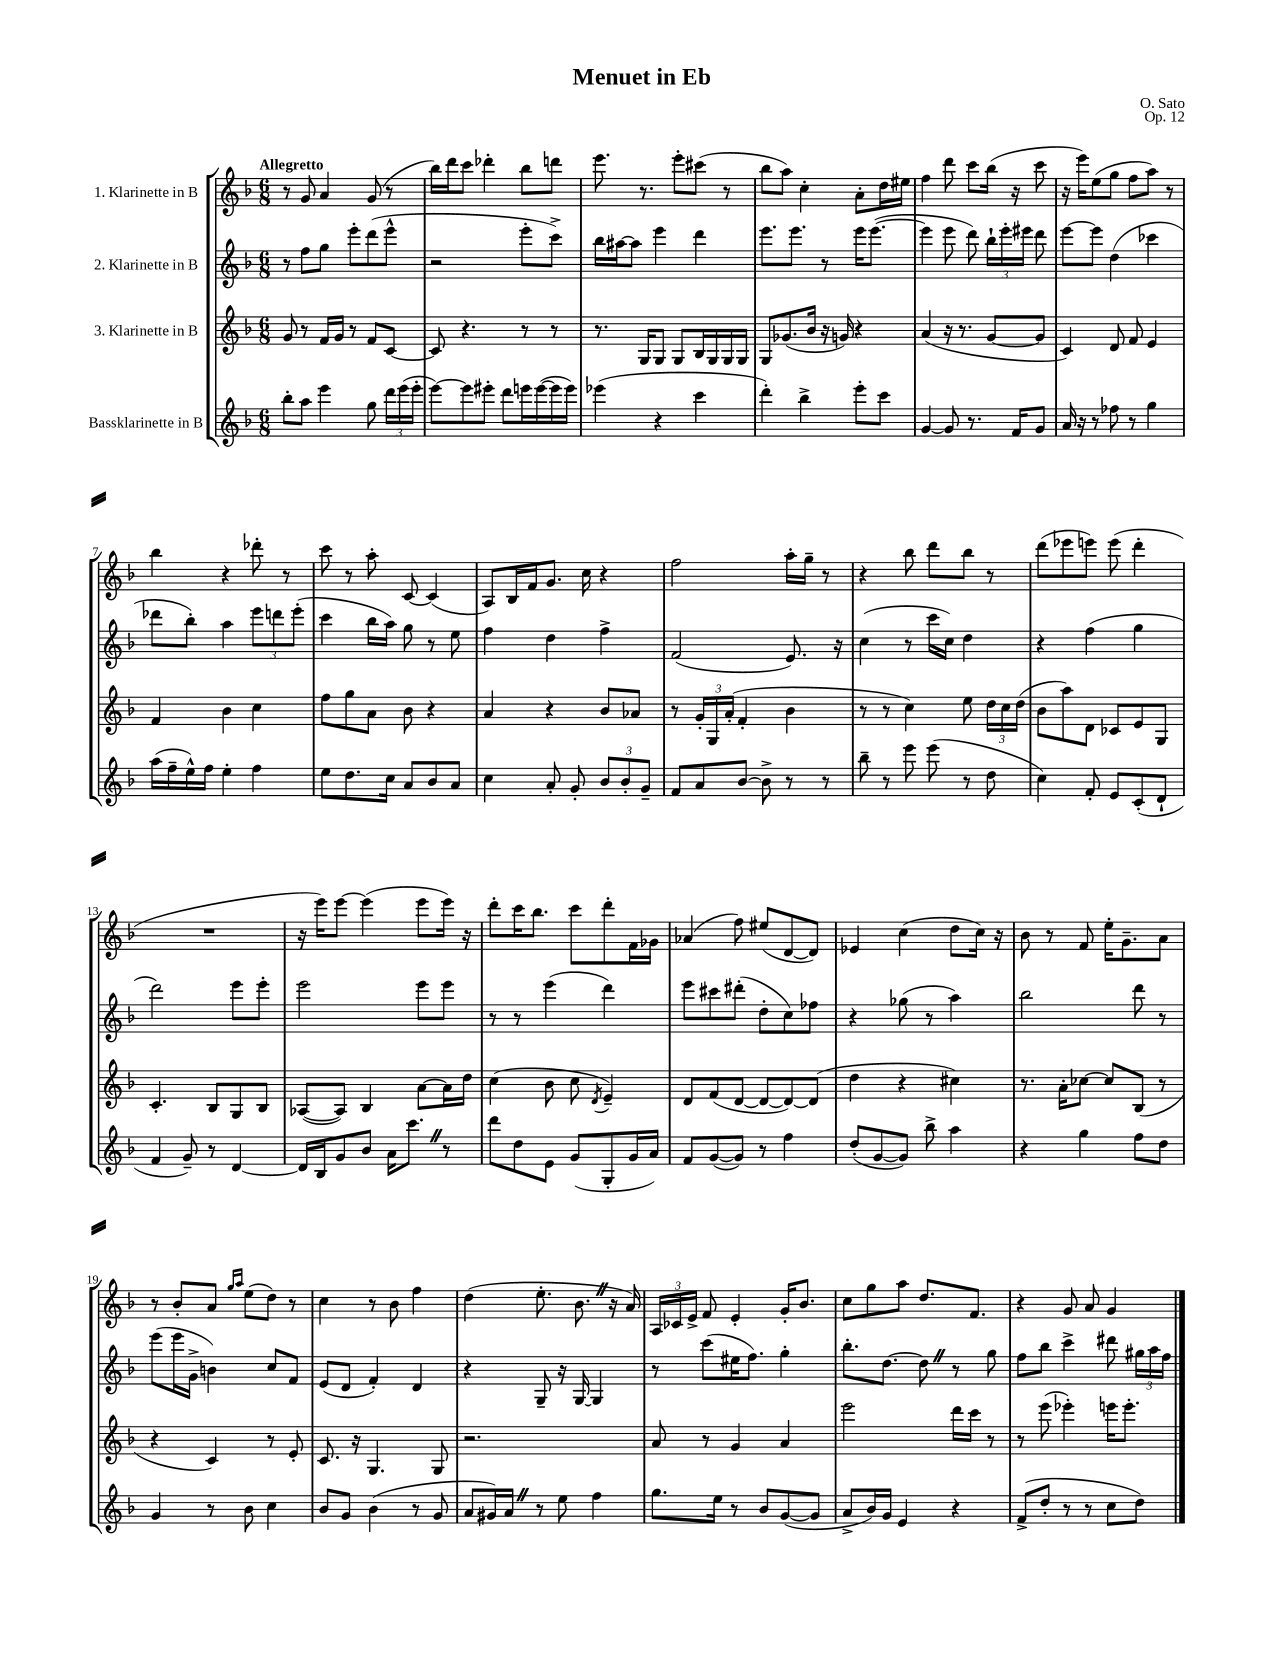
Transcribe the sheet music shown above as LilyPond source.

\header { title = "Menuet in Eb" composer = "O. Sato" opus = "Op. 12" }
<<
\new StaffGroup <<
\new Staff = "s0" \with { instrumentName = "1. Klarinette in B" } {
    \clef treble \key f \major \numericTimeSignature \time 6/8 \tempo "Allegretto"
    \autoBeamOff r8 g'8 a'4 g'8( r8 |
    bes''16[) d'''16 c'''8] des'''4-. bes''8[ d'''8] |
    e'''8. r8. e'''8[-. cis'''8]( r8 |
    bes''8[ a''8]) c''4-. a'8[-. d''16 eis''16] |
    f''4 d'''8 c'''8[ bes''16]( r16 c'''8 |
    r16 e'''16[) e''8( g''8] f''8[ a''8]) r8 |
    bes''4 r4 des'''8-. r8 |
    c'''8 r8 a''8-. c'8~ c'4( |
    a8[) bes16 f'16 g'8.] c''16 r4 |
    f''2 a''16[-. g''16]-- r8 |
    r4 bes''8 d'''8[ bes''8] r8 |
    d'''8[( ees'''8 e'''8]) e'''8( d'''4-. |
    R2. |
    r16 e'''16[) e'''8]~ e'''4( e'''8[ e'''16]) r16 |
    d'''8[-. c'''16 bes''8.] c'''8[ d'''8-. f'16 ges'16] |
    aes'4( f''8) eis''8[( d'8~ d'8]) |
    ees'4 c''4( d''8[ c''16]) r16 |
    bes'8 r8 f'8 e''16[-. g'8.-- a'8] |
    r8 bes'8[-. a'8] \grace { g''16[ a''16] } e''8[( d''8]) r8 |
    c''4 r8 bes'8 f''4 |
    d''4( e''8.-. bes'8. \once \override BreathingSign.text = \markup { \musicglyph "scripts.caesura.straight" } \breathe r16 a'16) |
    \tuplet 3/2 { a16[ ces'16 e'16]-> } f'8 e'4-. g'16[-. bes'8.] |
    c''8[ g''8 a''8] d''8.[ f'8.] |
    r4 g'8 a'8 g'4 \bar "|." |
}
\new Staff = "s1" \with { instrumentName = "2. Klarinette in B" } {
    \clef treble \key f \major \numericTimeSignature \time 6/8
    \autoBeamOff r8 f''8[ g''8] e'''8[-. d'''8( e'''8]-^ |
    r2 e'''8[-. c'''8]->) |
    bes''16[ ais''16~ ais''8] e'''4 d'''4 |
    e'''8.[ e'''8.] r8 e'''16[ e'''8.]~( |
    e'''4 e'''8 d'''8) \tuplet 3/2 { bes''16[-! e'''16-. eis'''16] } d'''8 |
    e'''8[~ e'''8] d''4( ces'''4 |
    des'''8[ bes''8]-.) a''4 \tuplet 3/2 { e'''8[ d'''8 e'''8]-.( } |
    c'''4 bes''16[ a''16]) g''8 r8 e''8 |
    f''4 d''4 f''4-> |
    f'2( e'8.) r16 |
    c''4( r8 c'''16[ c''16]) d''4 |
    r4 f''4( g''4 |
    d'''2) e'''8[ e'''8]-. |
    e'''2 e'''8[ e'''8] |
    r8 r8 e'''4( d'''4) |
    e'''8[ cis'''8 dis'''8]-.( d''8[-. c''8) fes''8] |
    r4 ges''8( r8 a''4) |
    bes''2 d'''8 r8 |
    e'''8[( e'''16 g'16]-> b'4) c''8[ f'8] |
    e'8[( d'8] f'4-.) d'4 |
    r4 g8-- r16 g16~ g4 |
    r8 c'''8[( eis''16 f''8.]) g''4-. |
    bes''8.[-. d''8.]~ d''8 \once \override BreathingSign.text = \markup { \musicglyph "scripts.caesura.straight" } \breathe r8 g''8 |
    f''8[ bes''8] c'''4-> dis'''8 \tuplet 3/2 { gis''16[ a''16 f''16] } \bar "|." |
}
\new Staff = "s2" \with { instrumentName = "3. Klarinette in B" } {
    \clef treble \key f \major \numericTimeSignature \time 6/8
    \autoBeamOff g'8 r8 f'16[ g'16] r8 f'8[ c'8]~ |
    c'8 r4. r8 r8 |
    r8. g16[ g8] g8[ bes16 g16 g16 g16] |
    g8[ ges'8.( bes'16] r16 g'16) r4 |
    a'4( r16 r8. g'8[~ g'8] |
    c'4) d'8 f'8 e'4 |
    f'4 bes'4 c''4 |
    f''8[ g''8 a'8] bes'8 r4 |
    a'4 r4 bes'8[ aes'8] |
    r8 \tuplet 3/2 { g'16[-. g16 a'16]-.( } f'4-. bes'4 |
    r8 r8 c''4) e''8 \tuplet 3/2 { d''16[ c''16 d''16]( } |
    bes'8[ a''8) d'8] ces'8[ e'8 g8] |
    c'4.-. bes8[ g8 bes8] |
    aes8[~( aes8]) bes4 a'8[~ a'16 d''16] |
    c''4( bes'8 c''8 \acciaccatura { d'8 } e'4--) |
    d'8[ f'8( d'8]~ d'8[~ d'8~) d'8]( |
    d''4 r4 cis''4) |
    r8. a'16[-. ces''8]~ ces''8[ bes8]( r8 |
    r4 c'4) r8 e'8-. |
    c'8. r16 g4. g8 |
    r2. |
    a'8 r8 g'4 a'4 |
    e'''2 d'''16[ c'''16] r8 |
    r8 e'''8( ees'''4-.) e'''16[ e'''8.]-. \bar "|." |
}
\new Staff = "s3" \with { instrumentName = "Bassklarinette in B" } {
    \clef treble \key f \major \numericTimeSignature \time 6/8
    \autoBeamOff bes''8[-. a''8] e'''4 g''8 \tuplet 3/2 { d'''16[ e'''16( e'''16]-. } |
    e'''8[~) e'''8 eis'''8]-. d'''8[ e'''16 e'''16~( e'''16 e'''16]) |
    ees'''4( r4 c'''4 |
    d'''4-.) bes''4-> e'''8[-. c'''8] |
    g'4~ g'8 r8. f'16[ g'8] |
    a'16 r16 r8 fes''8 r8 g''4 |
    a''16[( f''16-- e''16-^) f''16] e''4-. f''4 |
    e''8[ d''8. c''16] a'8[ bes'8 a'8] |
    c''4 a'8-. g'8-. \tuplet 3/2 { bes'8[ bes'8-. g'8]-- } |
    f'8[ a'8 bes'8]~ bes'8-> r8 r8 |
    bes''8-- r8 e'''8 e'''8( r8 d''8 |
    c''4) f'8-. e'8[ c'8-.( d'8]-! |
    f'4 g'8--) r8 d'4~ |
    d'16[ bes16 g'8 bes'8] a'16[ c'''8.] \once \override BreathingSign.text = \markup { \musicglyph "scripts.caesura.straight" } \breathe r8 |
    d'''8[ d''8 e'8] g'8[( g8-. g'16 a'16]) |
    f'8[ g'8~( g'8]) r8 f''4 |
    d''8[-.( g'8~ g'8]) bes''8-> a''4 |
    r4 g''4 f''8[ d''8] |
    g'4 r8 bes'8 c''4 |
    bes'8[ g'8] bes'4( r8 g'8 |
    a'8[ gis'16) a'16] \once \override BreathingSign.text = \markup { \musicglyph "scripts.caesura.straight" } \breathe r8 e''8 f''4 |
    g''8.[ e''16] r8 bes'8[ g'8~( g'8] |
    a'8[-> bes'16) g'16] e'4 r4 |
    f'8[->( d''8]-. r8 r8 c''8[ d''8]) \bar "|." |
}
>>
>>
